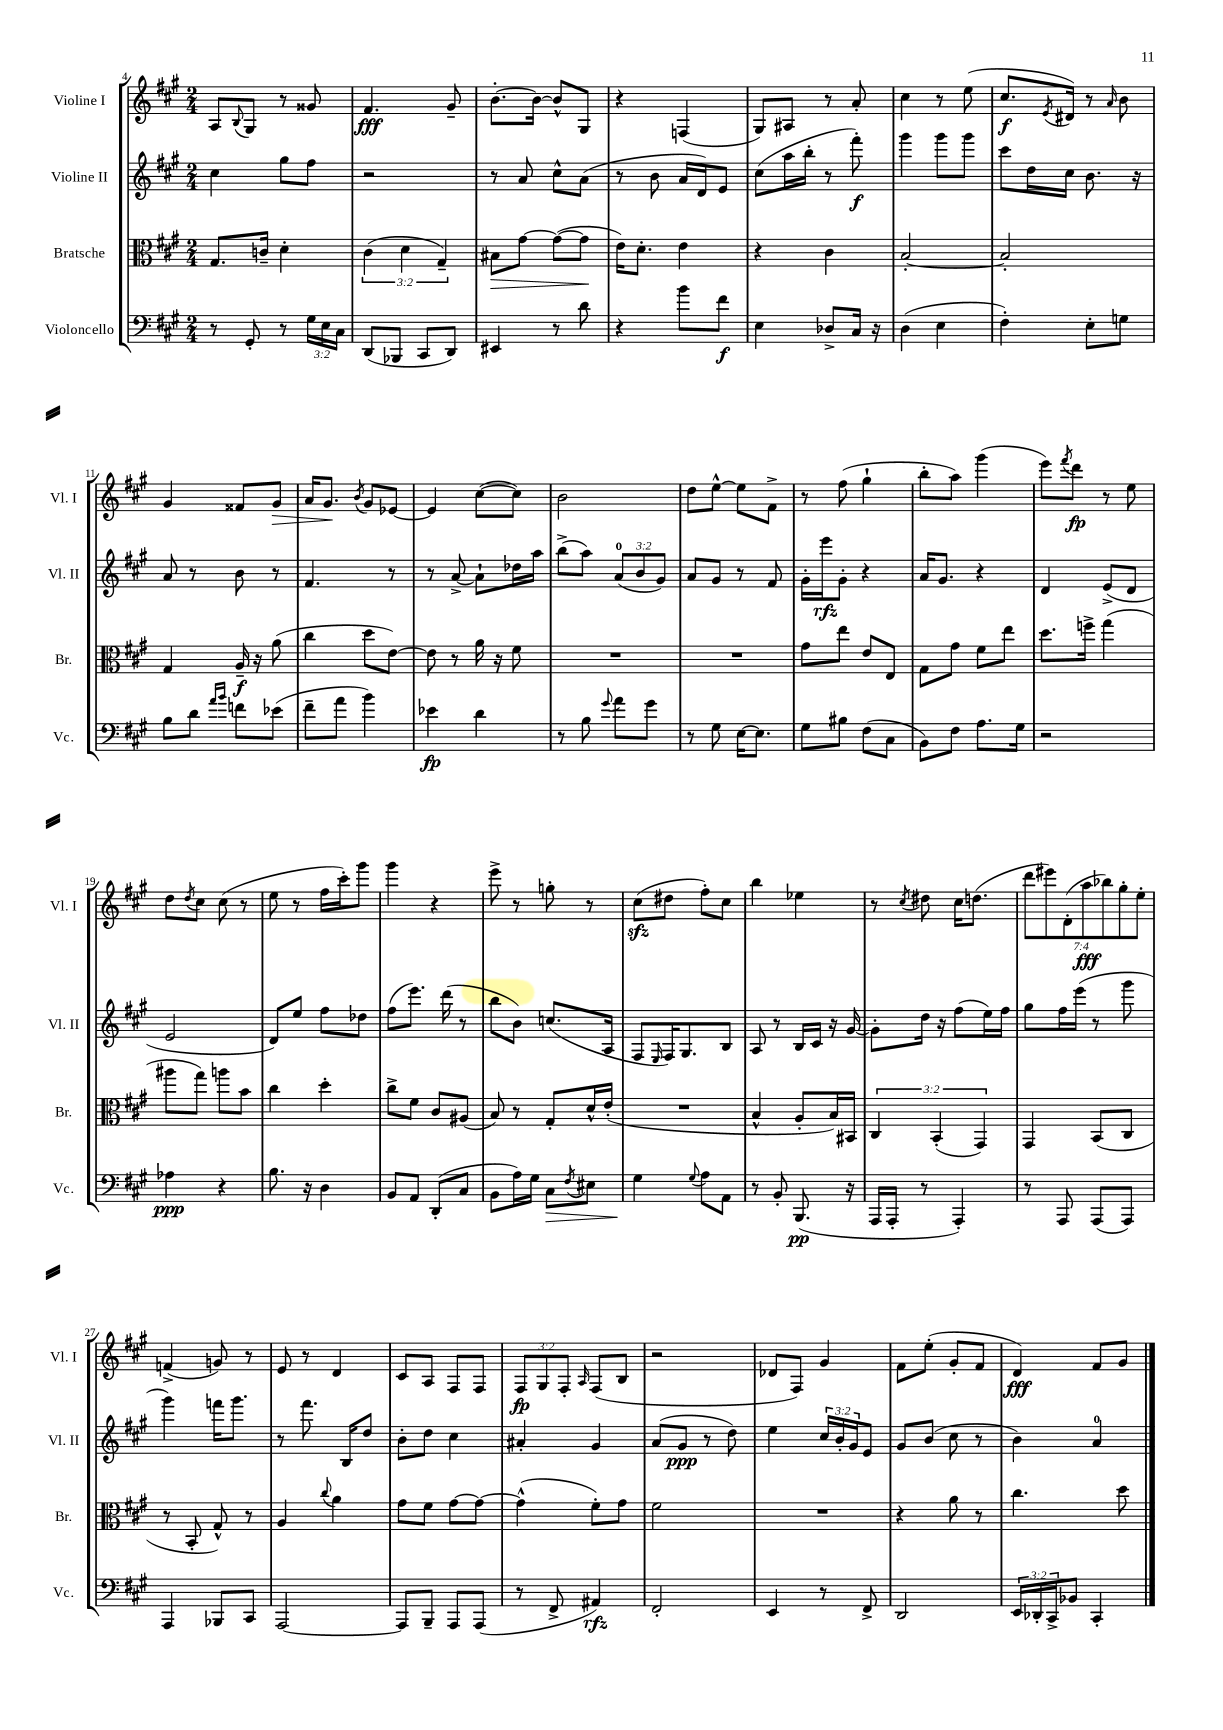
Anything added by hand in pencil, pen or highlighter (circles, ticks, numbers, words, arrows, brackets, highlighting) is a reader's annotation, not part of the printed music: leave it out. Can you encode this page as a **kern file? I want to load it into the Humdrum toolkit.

**kern	**dynam	**kern	**dynam	**kern	**dynam	**kern	**dynam
*part4	*part4	*part3	*part3	*part2	*part2	*part1	*part1
*staff4	*staff4	*staff3	*staff3	*staff2	*staff2	*staff1	*staff1
*I"Violoncello	*	*I"Bratsche	*	*I"Violine II	*	*I"Violine I	*
*I'Vc.	*	*I'Br.	*	*I'Vl. II	*	*I'Vl. I	*
*clefF4	*	*clefC3	*	*clefG2	*	*clefG2	*
*k[f#c#g#]	*	*k[f#c#g#]	*	*k[f#c#g#]	*	*k[f#c#g#]	*
*M2/4	*	*M2/4	*	*M2/4	*	*M2/4	*
=4	=4	=4	=4	=4	=4	=4	=4
8r	.	8.G#/L	.	4cc#\	.	8A/L	.
.	.	.	.	.	.	8qqB/	.
8GG#'/	.	.	.	.	.	8G#/J	.
.	.	16cn~/Jk	.	.	.	.	.
8r	.	4d'\	.	8gg#\L	.	8r	.
24G#\LL	.	.	.	8ff#\J	.	8g##X/	.
24E\	.	.	.	.	.	.	.
24C#\JJ	.	.	.	.	.	.	.
=5	=5	=5	=5	=5	=5	=5	=5
(8DD/L	.	(6c#\	.	2r	.	4.f#/	fff
8BBB-X/J	.	.	.	.	.	.	.
.	.	6d\	.	.	.	.	.
8CC#/L	.	.	.	.	.	.	.
.	.	6G#~/)	.	.	.	.	.
8DD/J)	.	.	.	.	.	8g#~/	.
=6	=6	=6	=6	=6	=6	=6	=6
!	!	!	!LO:HP:b	!	!	!	!
4EE#X/	.	8B#X\L	>	8r	.	[8.b'\L	.
.	.	[8g#\J	.	8a/	.	.	.
.	.	.	.	.	.	16b\Jk_	.
8r	.	(8g#\L_	.	8cc#^^\L	.	8b^^/L]	.
8d\	.	8g#\J]	.	(8a\J	.	8G#/J	.
.	.	.	]	.	.	.	.
=7	=7	=7	=7	=7	=7	=7	=7
4r	.	16e\KL)	.	8r	.	4r	.
.	.	8.d'\J	.	.	.	.	.
.	.	.	.	8b\	.	.	.
8b\L	.	4e\	.	16a/LL	.	(4Fn/	.
.	.	.	.	16d/J)	.	.	.
8f#\J	f	.	.	8e/J	.	.	.
=8	=8	=8	=8	=8	=8	=8	=8
4E\	.	4r	.	(8cc#\L	.	8G#/L)	.
.	.	.	.	16aa\L	.	8A#X/J	.
.	.	.	.	16bb'\JJ	.	.	.
8D-X^/L	.	4c#\	.	8r	.	8r	.
16C#/Jk	.	.	.	8fff#'\)	f	8a'/	.
16r	.	.	.	.	.	.	.
=9	=9	=9	=9	=9	=9	=9	=9
(4D\	.	[2B'/	.	4ggg#\	.	4cc#\	.
4E\	.	.	.	8ggg#\L	.	8r	.
.	.	.	.	8ggg#\J	.	(8ee\	.
=10	=10	=10	=10	=10	=10	=10	=10
4F#'\)	.	2B'/]	.	8ccc#\L	.	8.cc#/L	f
.	.	.	.	16dd\L	.	.	.
.	.	.	.	.	.	8qe/	.
.	.	.	.	16cc#\JJ	.	16d#X/Jk)	.
8E'\L	.	.	.	8.b\	.	8r	.
.	.	.	.	.	.	16qqa/	.
8Gn\J	.	.	.	.	.	8b\	.
.	.	.	.	16r	.	.	.
!!LO:LB:g=z
=11	=11	=11	=11	=11	=11	=11	=11
8B\L	.	4G#/	.	8a/	.	4g#/	.
8d\J	.	.	.	8r	.	.	.
16qqa/LL	.	.	.	.	.	.	.
16qqb/JJ	.	.	.	.	.	.	.
8fn\L	.	16A~/	f	8b\	.	8f##X/L	.
.	.	16r	.	.	.	.	.
!	!	!	!	!	!	!	!LO:HP:b
(8e-X\J	.	(8a\	.	8r	.	8g#/J	>
=12	=12	=12	=12	=12	=12	=12	=12
8f#~\L	.	4cc#\	.	4.f#/	.	16a/KL	.
.	.	.	.	.	.	8.g#/J	.
8a\J	.	.	.	.	.	.	.
.	.	.	.	.	.	8qb/	.
4b\)	.	8dd\L	.	.	.	8g#/L	]
.	.	[8e\J)	.	8r	.	[8e-X/J	.
=13	=13	=13	=13	=13	=13	=13	=13
4e-X\	fp	8e\]	.	8r	.	4e-/]	.
.	.	8r	.	[8a^/	.	.	.
4d\	.	16a\	.	8a`\L]	.	([8cc#\L	.
.	.	16r	.	.	.	.	.
.	.	8f#\	.	16dd-X\L	.	8cc#\J])	.
.	.	.	.	16aa\JJ	.	.	.
=14	=14	=14	=14	=14	=14	=14	=14
8r	.	2r	.	(8bb^\L	.	2b\	.
8B\	.	.	.	8aa\J)	.	.	.
8qqg#/	.	.	.	.	.	.	.
8a\L	.	.	.	(12a/L	.	.	.
.	.	.	.	12b/	.	.	.
8g#\J	.	.	.	.	.	.	.
.	.	.	.	12g#/J)	.	.	.
=15	=15	=15	=15	=15	=15	=15	=15
8r	.	2r	.	8a/L	.	8dd\L	.
8G#\	.	.	.	8g#/J	.	[8ee^^\J	.
[16E\KL	.	.	.	8r	.	8ee\L]	.
8.E\J]	.	.	.	.	.	.	.
.	.	.	.	8f#/	.	8f#^\J	.
=16	=16	=16	=16	=16	=16	=16	=16
8G#\L	.	8g#\L	.	16g#'\LL	.	8r	.
.	.	.	.	16eee\J	rfz	.	.
8B#X\J	.	8ee\J	.	8g#'\J	.	(8ff#\	.
(8F#\L	.	8e/L	.	4r	.	4gg#`\	.
8C#\J	.	8E/J	.	.	.	.	.
=17	=17	=17	=17	=17	=17	=17	=17
8BB\L)	.	8G#\L	.	16a/KL	.	8bb'\L	.
.	.	.	.	8.g#/J	.	.	.
8F#\J	.	8g#\J	.	.	.	8aa\J)	.
8.A\L	.	8f#\L	.	4r	.	(4ggg#\	.
.	.	8ee\J	.	.	.	.	.
16G#\Jk	.	.	.	.	.	.	.
=18	=18	=18	=18	=18	=18	=18	=18
2r	.	8.dd\L	.	4d/	.	8eee\L)	.
.	.	.	.	.	.	8qfff#/	.
.	.	.	.	.	.	8ddd\J	fp
.	.	16ffn^\Jk	.	.	.	.	.
.	.	(4gg#\	.	(8e^/L	.	8r	.
.	.	.	.	8d/J	.	8ee\	.
!!LO:LB:g=z
=19	=19	=19	=19	=19	=19	=19	=19
4A-X\	ppp	8aa#X\L	.	2e/	.	8dd\L	.
.	.	.	.	.	.	8qdd/	.
.	.	8gg#\J)	.	.	.	8cc#\J	.
4r	.	8aan\L	.	.	.	(8cc#\	.
.	.	8b\J	.	.	.	8r	.
=20	=20	=20	=20	=20	=20	=20	=20
8.B\	.	4cc#\	.	8d/L)	.	8ee\	.
.	.	.	.	8ee/J	.	8r	.
16r	.	.	.	.	.	.	.
4D\	.	4dd'\	.	8ff#\L	.	16ff#\LL	.
.	.	.	.	.	.	16ccc#'\J)	.
.	.	.	.	8dd-X\J	.	8ggg#\J	.
=21	=21	=21	=21	=21	=21	=21	=21
8BB/L	.	8cc#^\L	.	(8ff#\L	.	4ggg#\	.
8AA/J	.	8f#\J	.	8.eee\J)	.	.	.
(8DD'/L	.	8c#/L	.	.	.	4r	.
.	.	.	.	(16ddd\	.	.	.
8C#/J	.	(8A#X/J	.	8r	.	.	.
=22	=22	=22	=22	=22	=22	=22	=22
8BB\L	.	8B/)	.	8bb\L	.	8eee^\	.
16A\L)	.	8r	.	8b\J)	.	8r	.
16G#\JJ	.	.	.	.	.	.	.
!	!LO:HP:b	!	!	!	!	!	!
8C#\L	>	8G#'/L	.	(8.ccn/L	.	8ggn'\	.
8qF#/	.	.	.	.	.	.	.
8E#X\J	.	16d^^/L	.	.	.	8r	.
.	.	(16e'/JJ	.	16A/Jk	.	.	.
=23	=23	=23	=23	=23	=23	=23	=23
4G#\	.	2r	.	8F#/L	.	(8cc#zz\L	.
.	.	.	.	16qqE/	.	.	.
.	.	.	.	16F#/K)	.	8dd#X\J	.
.	.	.	.	8.G#/	.	.	.
8qqG#/	.	.	.	.	.	.	.
8A\L	]	.	.	.	.	8ff#'\L)	.
8AA\J	.	.	.	8B/J	.	8cc#\J	.
=24	=24	=24	=24	=24	=24	=24	=24
8r	.	4B^^/	.	8A/	.	4bb\	.
8BB'/	.	.	.	8r	.	.	.
(8.BBB/	pp	8A'/L	.	16B/LL	.	4ee-X\	.
.	.	.	.	16c#/JJ	.	.	.
.	.	16B/L)	.	16r	.	.	.
16r	.	16BB#X/JJ	.	[16g#/	.	.	.
=25	=25	=25	=25	=25	=25	=25	=25
16AAA/LL	.	6C#/	.	8g#'\L]	.	8r	.
16AAA'/JJ	.	.	.	.	.	.	.
.	.	.	.	.	.	8qcc#/	.
8r	.	.	.	16dd\Jk	.	8dd#X\	.
.	.	(6BB'/	.	.	.	.	.
.	.	.	.	16r	.	.	.
4AAA'/)	.	.	.	(8ff#\L	.	16cc#\KL	.
.	.	.	.	.	.	(8.ddn\J	.
.	.	6GG#/)	.	.	.	.	.
.	.	.	.	16ee\L)	.	.	.
.	.	.	.	16ff#\JJ	.	.	.
=26	=26	=26	=26	=26	=26	=26	=26
8r	.	4GG#/	.	8gg#\L	.	14ddd\L	.
.	.	.	.	.	.	14eee#X\)	.
8AAA/	.	.	.	16ff#\L	.	.	.
.	.	.	.	.	.	(14d'\	.
.	.	.	.	(16eee\JJ	.	.	.
.	.	.	.	.	.	14aa\	fff
(8AAA/L	.	(8BB/L	.	8r	.	.	.
.	.	.	.	.	.	14bb-X\)	.
.	.	.	.	.	.	14gg#'\	.
8AAA/J)	.	8C#/J	.	8ggg#\	.	.	.
.	.	.	.	.	.	14ee'\J	.
!!LO:LB:g=z
=27	=27	=27	=27	=27	=27	=27	=27
4AAA/	.	8r	.	4ggg#\)	.	(4fn^/	.
.	.	8BB'/	.	.	.	.	.
8BBB-X/L	.	8G#^^/)	.	16fffn\KL	.	8gn/)	.
.	.	.	.	8.ggg#\J	.	.	.
8CC#/J	.	8r	.	.	.	8r	.
=28	=28	=28	=28	=28	=28	=28	=28
[2AAA/	.	4A/	.	8r	.	8e/	.
.	.	.	.	8.fff#\	.	8r	.
.	.	8qqcc#/	.	.	.	.	.
.	.	4a\	.	.	.	4d/	.
.	.	.	.	16B/KL	.	.	.
.	.	.	.	8dd/J	.	.	.
=29	=29	=29	=29	=29	=29	=29	=29
8AAA/L]	.	8g#\L	.	8b'\L	.	8c#/L	.
8BBB~/J	.	8f#\J	.	8dd\J	.	8A/J	.
8AAA/L	.	[8g#\L	.	4cc#\	.	8F#/L	.
(8AAA/J	.	8g#\J_	.	.	.	8F#/J	.
=30	=30	=30	=30	=30	=30	=30	=30
8r	.	(4g#^^\]	.	4a#X'/	.	12F#/L	fp
.	.	.	.	.	.	12G#/	.
8FF#^/	.	.	.	.	.	.	.
.	.	.	.	.	.	12F#'/J	.
.	.	.	.	.	.	16qqA/	.
4AA#X/)	rfz	8f#'\L)	.	4g#/	.	(8F#/L	.
.	.	8g#\J	.	.	.	8B/J	.
=31	=31	=31	=31	=31	=31	=31	=31
2FF#'/	.	2f#\	.	(8a/L	.	2r	.
.	.	.	.	8g#/J	ppp	.	.
.	.	.	.	8r	.	.	.
.	.	.	.	8dd\)	.	.	.
=32	=32	=32	=32	=32	=32	=32	=32
4EE/	.	2r	.	4ee\	.	8d-X/L	.
.	.	.	.	.	.	8F#/J)	.
8r	.	.	.	24cc#/LL	.	4g#/	.
.	.	.	.	24b'/	.	.	.
.	.	.	.	24g#/J	.	.	.
8FF#^/	.	.	.	8e/J	.	.	.
=33	=33	=33	=33	=33	=33	=33	=33
2DD/	.	4r	.	8g#/L	.	8f#\L	.
.	.	.	.	(8b/J	.	(8ee'\J	.
.	.	8a\	.	8cc#\	.	8g#'/L	.
.	.	8r	.	8r	.	8f#/J	.
=34	=34	=34	=34	=34	=34	=34	=34
24EE/LL	.	4.cc#\	.	4b\)	.	4d/)	fff
24DD-X'/	.	.	.	.	.	.	.
24CC#^/J	.	.	.	.	.	.	.
8BB-X/J	.	.	.	.	.	.	.
4CC#'/	.	.	.	4a/	.	8f#/L	.
.	.	8dd\	.	.	.	8g#/J	.
==	==	==	==	==	==	==	==
*-	*-	*-	*-	*-	*-	*-	*-
